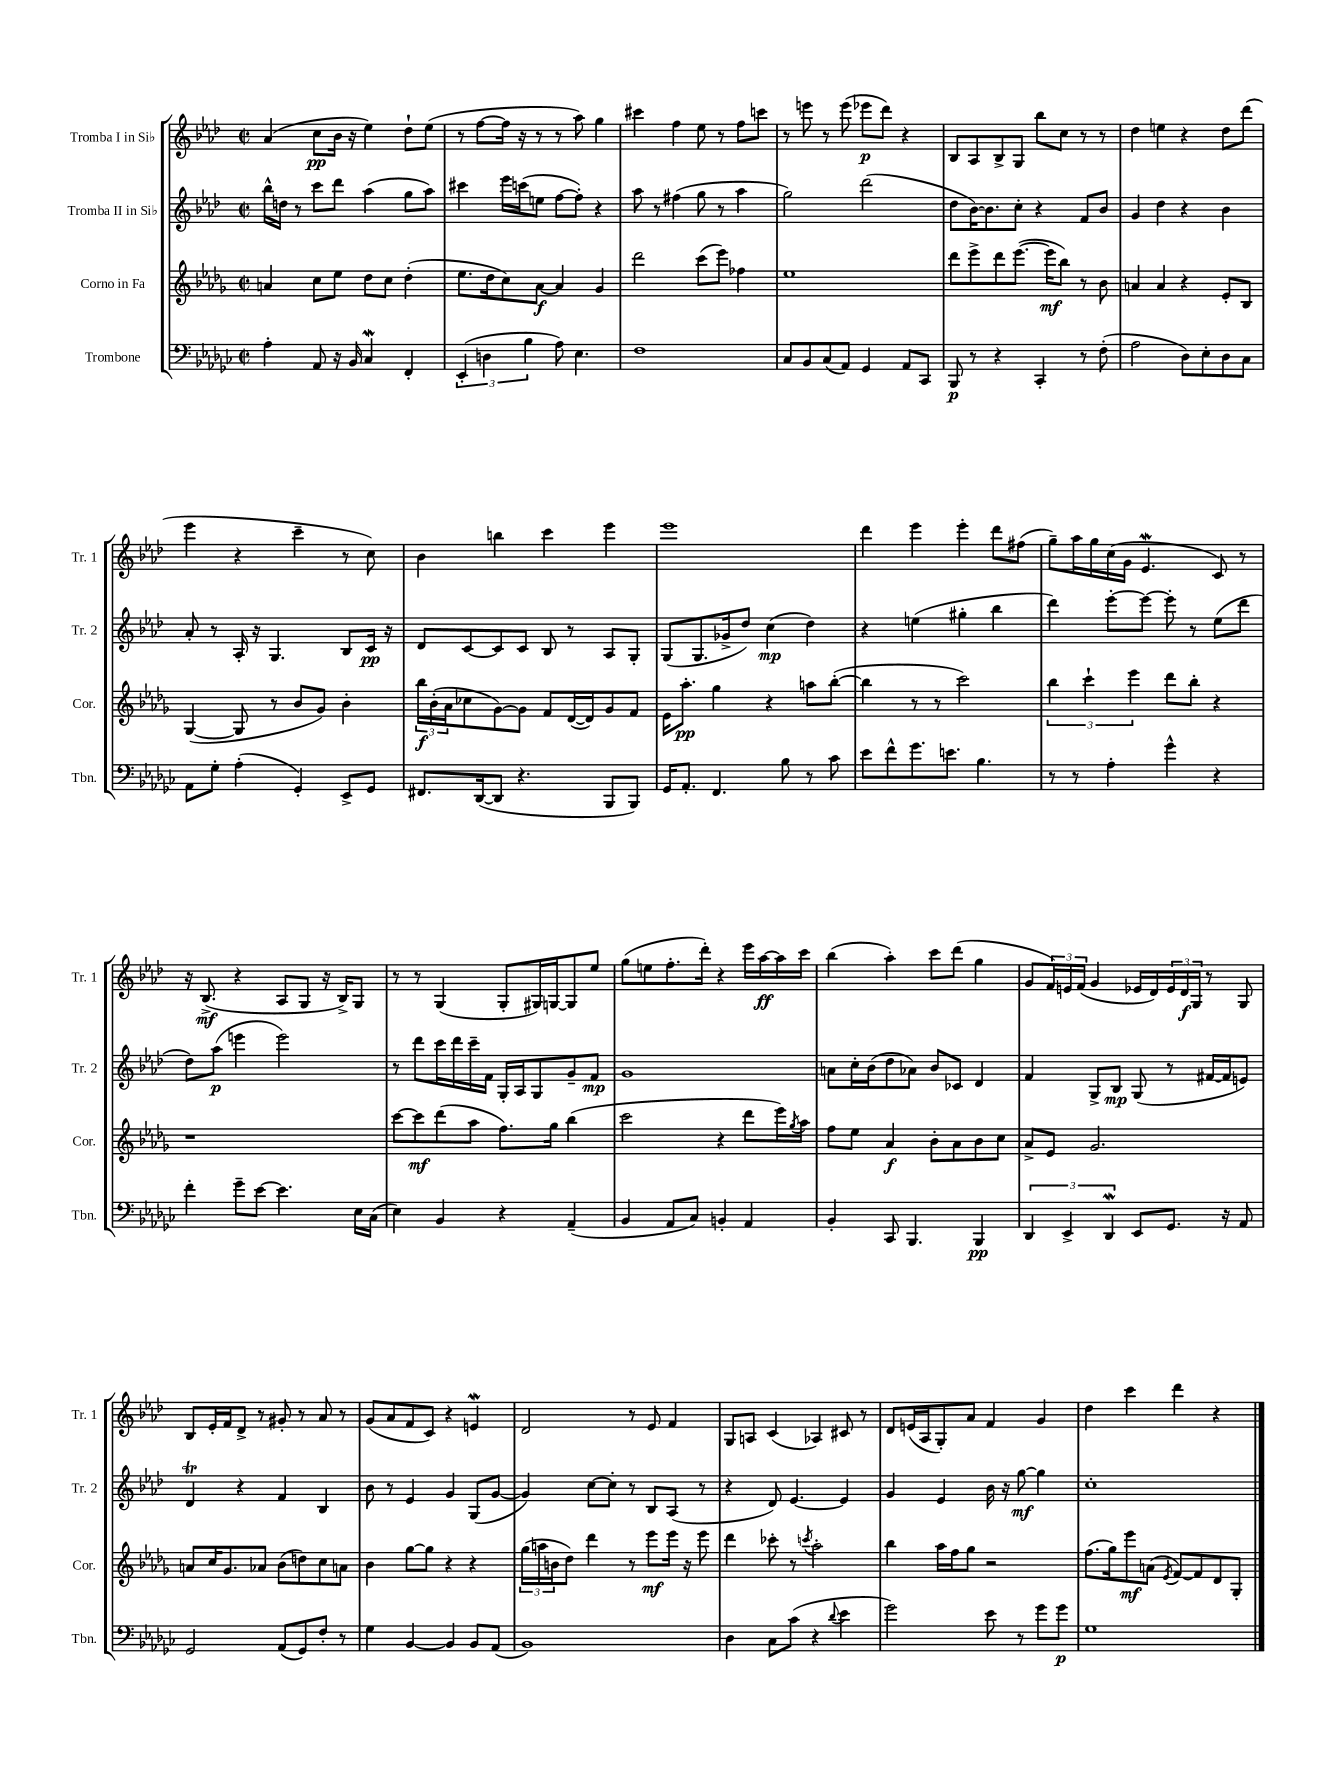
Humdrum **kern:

**kern	**dynam	**kern	**dynam	**kern	**dynam	**kern	**dynam
*part4	*part4	*part3	*part3	*part2	*part2	*part1	*part1
*staff4	*staff4	*staff3	*staff3	*staff2	*staff2	*staff1	*staff1
*I"Trombone	*	*I"Corno in Fa	*	*I"Tromba II in Si♭	*	*I"Tromba I in Si♭	*
*I'Tbn.	*	*I'Cor.	*	*I'Tr. 2	*	*I'Tr. 1	*
*clefF4	*	*clefG2	*	*clefG2	*	*clefG2	*
*k[b-e-a-d-g-c-]	*	*k[b-e-a-d-g-]	*	*k[b-e-a-d-]	*	*k[b-e-a-d-]	*
*M2/2	*	*M2/2	*	*M2/2	*	*M2/2	*
*met(c|)	*	*met(c|)	*	*met(c|)	*	*met(c|)	*
=23	=23	=23	=23	=23	=23	=23	=23
4A-'\	.	4an/	.	16bb-^^\LL	.	(4a-/	.
.	.	.	.	16ddn\JJ	.	.	.
.	.	.	.	8r	.	.	.
8AA-/	.	8cc\L	.	8ccc\L	.	8cc\L	pp
16r	.	8ee-\J	.	8ddd-\J	.	16b-\Jk	.
16BB-/	.	.	.	.	.	16r	.
4C-w/	.	8dd-\L	.	(4aa-\	.	4ee-\)	.
.	.	8cc\J	.	.	.	.	.
4FF'/	.	(4dd-'\	.	8gg\L	.	8dd-`\L	.
.	.	.	.	8aa-\J)	.	(8ee-\J	.
=24	=24	=24	=24	=24	=24	=24	=24
(6EE-'/	.	8.ee-\L	.	4ccc#X\	.	8r	.
.	.	.	.	.	.	[8ff\L	.
6Dn\	.	.	.	.	.	.	.
.	.	16dd-\k	.	.	.	.	.
.	.	8cc\)	.	16eee-\LL	.	16ff\Jk]	.
.	.	.	.	(16cccn\J	.	16r	.
6B-\	.	.	.	.	.	.	.
.	.	[8a-\J	f	8een\J	.	8r	.
8A-\)	.	4a-/]	.	[8ff\L	.	8r	.
4.E-\	.	.	.	8ff'\J])	.	8aa-\)	.
.	.	4g-/	.	4r	.	4gg\	.
=25	=25	=25	=25	=25	=25	=25	=25
1F	.	2ddd-\	.	8aa-\	.	4ccc#X\	.
.	.	.	.	8r	.	.	.
.	.	.	.	(4ff#X\	.	4ff\	.
.	.	(8ccc\L	.	8gg\	.	8ee-\	.
.	.	8eee-\J)	.	8r	.	8r	.
.	.	4ff-X\	.	4aa-\	.	8ff\L	.
.	.	.	.	.	.	8cccn\J	.
=26	=26	=26	=26	=26	=26	=26	=26
8C-/L	.	1ee-	.	2gg\)	.	8r	.
8BB-/	.	.	.	.	.	8eeen\	.
(8C-/	.	.	.	.	.	8r	.
8AA-/J)	.	.	.	.	.	(8eee\	.
4GG-/	.	.	.	(2ddd-\	.	8eee-X\L	p
.	.	.	.	.	.	8ddd-\J)	.
8AA-/L	.	.	.	.	.	4r	.
8CC-/J	.	.	.	.	.	.	.
=27	=27	=27	=27	=27	=27	=27	=27
8BBB-/	p	8ddd-\L	.	8dd-\L	.	8B-/L	.
8r	.	8eee-^\	.	[16b-\K)	.	8A-/	.
.	.	.	.	8.b-\]	.	.	.
4r	.	8ddd-\	.	.	.	8B-^/	.
.	.	([8.eee-\J	.	8cc'\J	.	8G/J	.
4CC-'/	.	.	.	4r	.	8bb-\L	.
.	.	16eee-\KL]	mf	.	.	.	.
.	.	8bb-\J)	.	.	.	8cc\J	.
8r	.	8r	.	8f/L	.	8r	.
(8F'\	.	8b-\	.	8b-/J	.	8r	.
=28	=28	=28	=28	=28	=28	=28	=28
2A-\	.	4an/	.	4g/	.	4dd-\	.
.	.	4a/	.	4dd-\	.	4een\	.
8D-\L)	.	4r	.	4r	.	4r	.
8E-'\	.	.	.	.	.	.	.
8D-\	.	8e-'/L	.	4b-\	.	8dd-\L	.
8C-\J	.	8B-/J	.	.	.	(8ddd-\J	.
!!LO:LB:g=z
=29	=29	=29	=29	=29	=29	=29	=29
8AA-\L	.	([4G-/	.	8a-'/	.	4eee-\	.
8G-'\J	.	.	.	8r	.	.	.
(4A-'\	.	8G-/]	.	16A-'/	.	4r	.
.	.	.	.	16r	.	.	.
.	.	8r	.	4.G/	.	.	.
4GG-'/)	.	8b-/L	.	.	.	4ccc~\	.
.	.	8g-/J)	.	.	.	.	.
8EE-^/L	.	4b-'\	.	8B-/L	.	8r	.
8GG-/J	.	.	.	16c/Jk	pp	8cc\)	.
.	.	.	.	16r	.	.	.
=30	=30	=30	=30	=30	=30	=30	=30
8.FF#X/L	.	24bb-\LL	f	8d-/L	.	4b-\	.
.	.	(24b-'\	.	.	.	.	.
.	.	24a-\J	.	.	.	.	.
.	.	8cc-X\	.	[8c/	.	.	.
([16DD-/k	.	.	.	.	.	.	.
8DD-/J]	.	[8g-\)	.	8c/]	.	4bbn\	.
4.r	.	8g-\J]	.	8c/J	.	.	.
.	.	8f/L	.	8B-/	.	4ccc\	.
.	.	([16d-/L	.	8r	.	.	.
.	.	16d-/J])	.	.	.	.	.
8BBB-/L	.	8g-/	.	8A-/L	.	4eee-\	.
8BBB-/J)	.	8f/J	.	8G'/J	.	.	.
=31	=31	=31	=31	=31	=31	=31	=31
16GG-/KL	.	16e-\KL	.	(8G/L	.	1eee-	.
8.AA-'/J	.	8.aa-'\J	pp	.	.	.	.
.	.	.	.	8.G/	.	.	.
4.FF/	.	4gg-\	.	.	.	.	.
.	.	.	.	16g-X^/k	.	.	.
.	.	.	.	8dd-/J)	.	.	.
.	.	4r	.	(4cc\	mp	.	.
8B-\	.	.	.	.	.	.	.
8r	.	8aan\L	.	4dd-\)	.	.	.
8c-\	.	([8bb-'\J	.	.	.	.	.
=32	=32	=32	=32	=32	=32	=32	=32
8e-\L	.	4bb-\]	.	4r	.	4ddd-\	.
8f^^\	.	.	.	.	.	.	.
8.g-\	.	8r	.	(4een\	.	4eee-\	.
.	.	8r	.	.	.	.	.
8.en\J	.	.	.	.	.	.	.
.	.	2ccc\)	.	4gg#X'\	.	4eee-'\	.
4.B-\	.	.	.	.	.	.	.
.	.	.	.	4bb-\	.	8ddd-\L	.
.	.	.	.	.	.	(8ff#X\J	.
=33	=33	=33	=33	=33	=33	=33	=33
8r	.	6bb-\	.	4ddd-\)	.	8gg~\L)	.
8r	.	.	.	.	.	16aa-\L	.
.	.	6ccc`\	.	.	.	.	.
.	.	.	.	.	.	16gg\	.
4A-'\	.	.	.	[8eee-'\L	.	(16cc\	.
.	.	.	.	.	.	16g\JJ	.
.	.	6eee-\	.	.	.	.	.
.	.	.	.	8eee-\J_	.	4.e-W/	.
4g-^^\	.	8ddd-\L	.	8eee-'\]	.	.	.
.	.	8bb-'\J	.	8r	.	.	.
4r	.	4r	.	(8ee-\L	.	8c/)	.
.	.	.	.	8ddd-\J	.	8r	.
!!LO:LB:g=z
=34	=34	=34	=34	=34	=34	=34	=34
4f'\	.	1r	.	8dd-\L)	.	16r	.
.	.	.	.	.	.	(8.B-^/	mf
.	.	.	.	(8aa-\J	p	.	.
8g-~\L	.	.	.	4eeen\	.	4r	.
[8e-\J	.	.	.	.	.	.	.
4.e-\]	.	.	.	2eee\)	.	8A-/L	.
.	.	.	.	.	.	8G/J	.
.	.	.	.	.	.	16r	.
.	.	.	.	.	.	16B-^/KL)	.
16E-\LL	.	.	.	.	.	8G/J	.
(16C-\JJ	.	.	.	.	.	.	.
=35	=35	=35	=35	=35	=35	=35	=35
4E-\)	.	[8ccc\L	.	8r	.	8r	.
.	.	8ccc\]	mf	8ddd-\L	.	8r	.
4BB-/	.	(8ddd-\	.	16ccc\L	.	(4G/	.
.	.	.	.	16ddd-\	.	.	.
.	.	8aa-\J	.	16ccc~\	.	.	.
.	.	.	.	16f\JJ	.	.	.
4r	.	8.ff\L)	.	16G'/LL	.	8G'/L	.
.	.	.	.	16A-/J	.	.	.
.	.	.	.	8G/	.	16G#X/L)	.
.	.	16gg-\Jk	.	.	.	[16Gn/J	.
(4AA-~/	.	(4bb-\	.	8g~/	.	8G/]	.
.	.	.	.	8f/J	mp	8ee-/J	.
=36	=36	=36	=36	=36	=36	=36	=36
4BB-/	.	2ccc\	.	1g	.	(8gg\L	.
.	.	.	.	.	.	8een\	.
8AA-/L	.	.	.	.	.	8.ff'\	.
8C-/J)	.	.	.	.	.	.	.
.	.	.	.	.	.	16ddd-'\Jk)	.
4BBn'/	.	4r	.	.	.	4r	.
4AA-/	.	8ddd-\L	.	.	.	16eee-\LL	.
.	.	.	.	.	.	[16aa-\	ff
.	.	16eee-\L)	.	.	.	16aa-\]	.
.	.	8qgg-/	.	.	.	.	.
.	.	16aa-\JJ	.	.	.	16ccc\JJ	.
=37	=37	=37	=37	=37	=37	=37	=37
4BB-'/	.	8ff\L	.	8an\L	.	(4bb-\	.
.	.	8ee-\J	.	16cc'\L	.	.	.
.	.	.	.	(16b-\J	.	.	.
8CC-/	.	4a-/	f	8dd-\	.	4aa-'\)	.
4.BBB-/	.	.	.	8a-X\J)	.	.	.
.	.	8b-'\L	.	8b-/L	.	8ccc\L	.
.	.	8a-\	.	8c-X/J	.	(8ddd-\J	.
4BBB-/	pp	8b-\	.	4d-/	.	4gg\	.
.	.	8cc\J	.	.	.	.	.
=38	=38	=38	=38	=38	=38	=38	=38
6DD-/	.	8a-^/L	.	4f/	.	8g/L	.
.	.	8e-/J	.	.	.	24f/L)	.
6EE-^/	.	.	.	.	.	24en/	.
.	.	.	.	.	.	(24f/JJ	.
.	.	2.g-/	.	8G^/L	.	4g/	.
6DD-W/	.	.	.	.	.	.	.
.	.	.	.	8B-/J	mp	.	.
8EE-/L	.	.	.	(8G/	.	16e-X/LL	.
.	.	.	.	.	.	16d-/)	.
8.GG-/J	.	.	.	8r	.	24e-/	.
.	.	.	.	.	.	24d-/	f
.	.	.	.	.	.	24G/JJ	.
.	.	.	.	[16f#X/LL	.	8r	.
16r	.	.	.	16f#/J]	.	.	.
8AA-/	.	.	.	8en/J)	.	8G/	.
!!LO:LB:g=z
=39	=39	=39	=39	=39	=39	=39	=39
2GG-/	.	8an/L	.	4d-T/	.	8B-/L	.
.	.	16cc/K	.	.	.	16e-'/L	.
.	.	8.g-/	.	.	.	16f/J	.
.	.	.	.	4r	.	8d-^/J	.
.	.	8a-X/J	.	.	.	8r	.
(8AA-/L	.	(8b-\L	.	4f/	.	8g#X'/	.
8GG-/)	.	8ddn\)	.	.	.	8r	.
8F'/J	.	8cc\	.	4B-/	.	8a-/	.
8r	.	8an\J	.	.	.	8r	.
=40	=40	=40	=40	=40	=40	=40	=40
4G-\	.	4b-\	.	8b-\	.	(8g/L	.
.	.	.	.	8r	.	8a-/	.
[4BB-/	.	[8gg-\L	.	4e-/	.	8f/	.
.	.	8gg-\J]	.	.	.	8c/J)	.
4BB-/]	.	4r	.	4g/	.	4r	.
8BB-/L	.	4r	.	(8G/L	.	4enW/	.
(8AA-/J	.	.	.	[8g/J	.	.	.
=41	=41	=41	=41	=41	=41	=41	=41
1BB-)	.	(24gg-\LL	.	4g/])	.	2d-/	.
.	.	24aan\	.	.	.	.	.
.	.	24bn\J	.	.	.	.	.
.	.	8dd-\J)	.	.	.	.	.
.	.	4ddd-\	.	[8cc\L	.	.	.
.	.	.	.	8cc'\J]	.	.	.
.	.	8r	.	8r	.	8r	.
.	.	8eee-\L	mf	8B-/L	.	8e-/	.
.	.	16eee-\Jk	.	(8A-/J	.	4f/	.
.	.	16r	.	.	.	.	.
.	.	8eee-\	.	8r	.	.	.
=42	=42	=42	=42	=42	=42	=42	=42
4D-\	.	4ddd-\	.	4r	.	8G/L	.
.	.	.	.	.	.	8An/J	.
8C-\L	.	8ccc-X'\	.	8d-/)	.	(4c/	.
(8c-\J	.	8r	.	[4.e-/	.	.	.
.	.	8qcccn/	.	.	.	.	.
4r	.	2aa-'\	.	.	.	4A-X/)	.
8qqd-/	.	.	.	.	.	.	.
4e-\	.	.	.	4e-/]	.	8c#X/	.
.	.	.	.	.	.	8r	.
=43	=43	=43	=43	=43	=43	=43	=43
2g-\)	.	4bb-\	.	4g/	.	8d-/L	.
.	.	.	.	.	.	(16en/L	.
.	.	.	.	.	.	16A-/J	.
.	.	16aa-\LL	.	4e-/	.	8G'/)	.
.	.	16ff\J	.	.	.	.	.
.	.	8gg-\J	.	.	.	8a-/J	.
8e-\	.	2r	.	16b-\	.	4f/	.
.	.	.	.	16r	.	.	.
8r	.	.	.	[8gg\	mf	.	.
8g-\L	.	.	.	4gg\]	.	4g/	.
8g-\J	p	.	.	.	.	.	.
=44	=44	=44	=44	=44	=44	=44	=44
1G-	.	(8.ff\L	.	1cc'	.	4dd-\	.
.	.	16gg-\k)	.	.	.	.	.
.	.	8eee-\	mf	.	.	4ccc\	.
.	.	(8an\J	.	.	.	.	.
.	.	8qe-/	.	.	.	.	.
.	.	[8f/L)	.	.	.	4ddd-\	.
.	.	8f/]	.	.	.	.	.
.	.	8d-/	.	.	.	4r	.
.	.	8G-'/J	.	.	.	.	.
==	==	==	==	==	==	==	==
*-	*-	*-	*-	*-	*-	*-	*-
